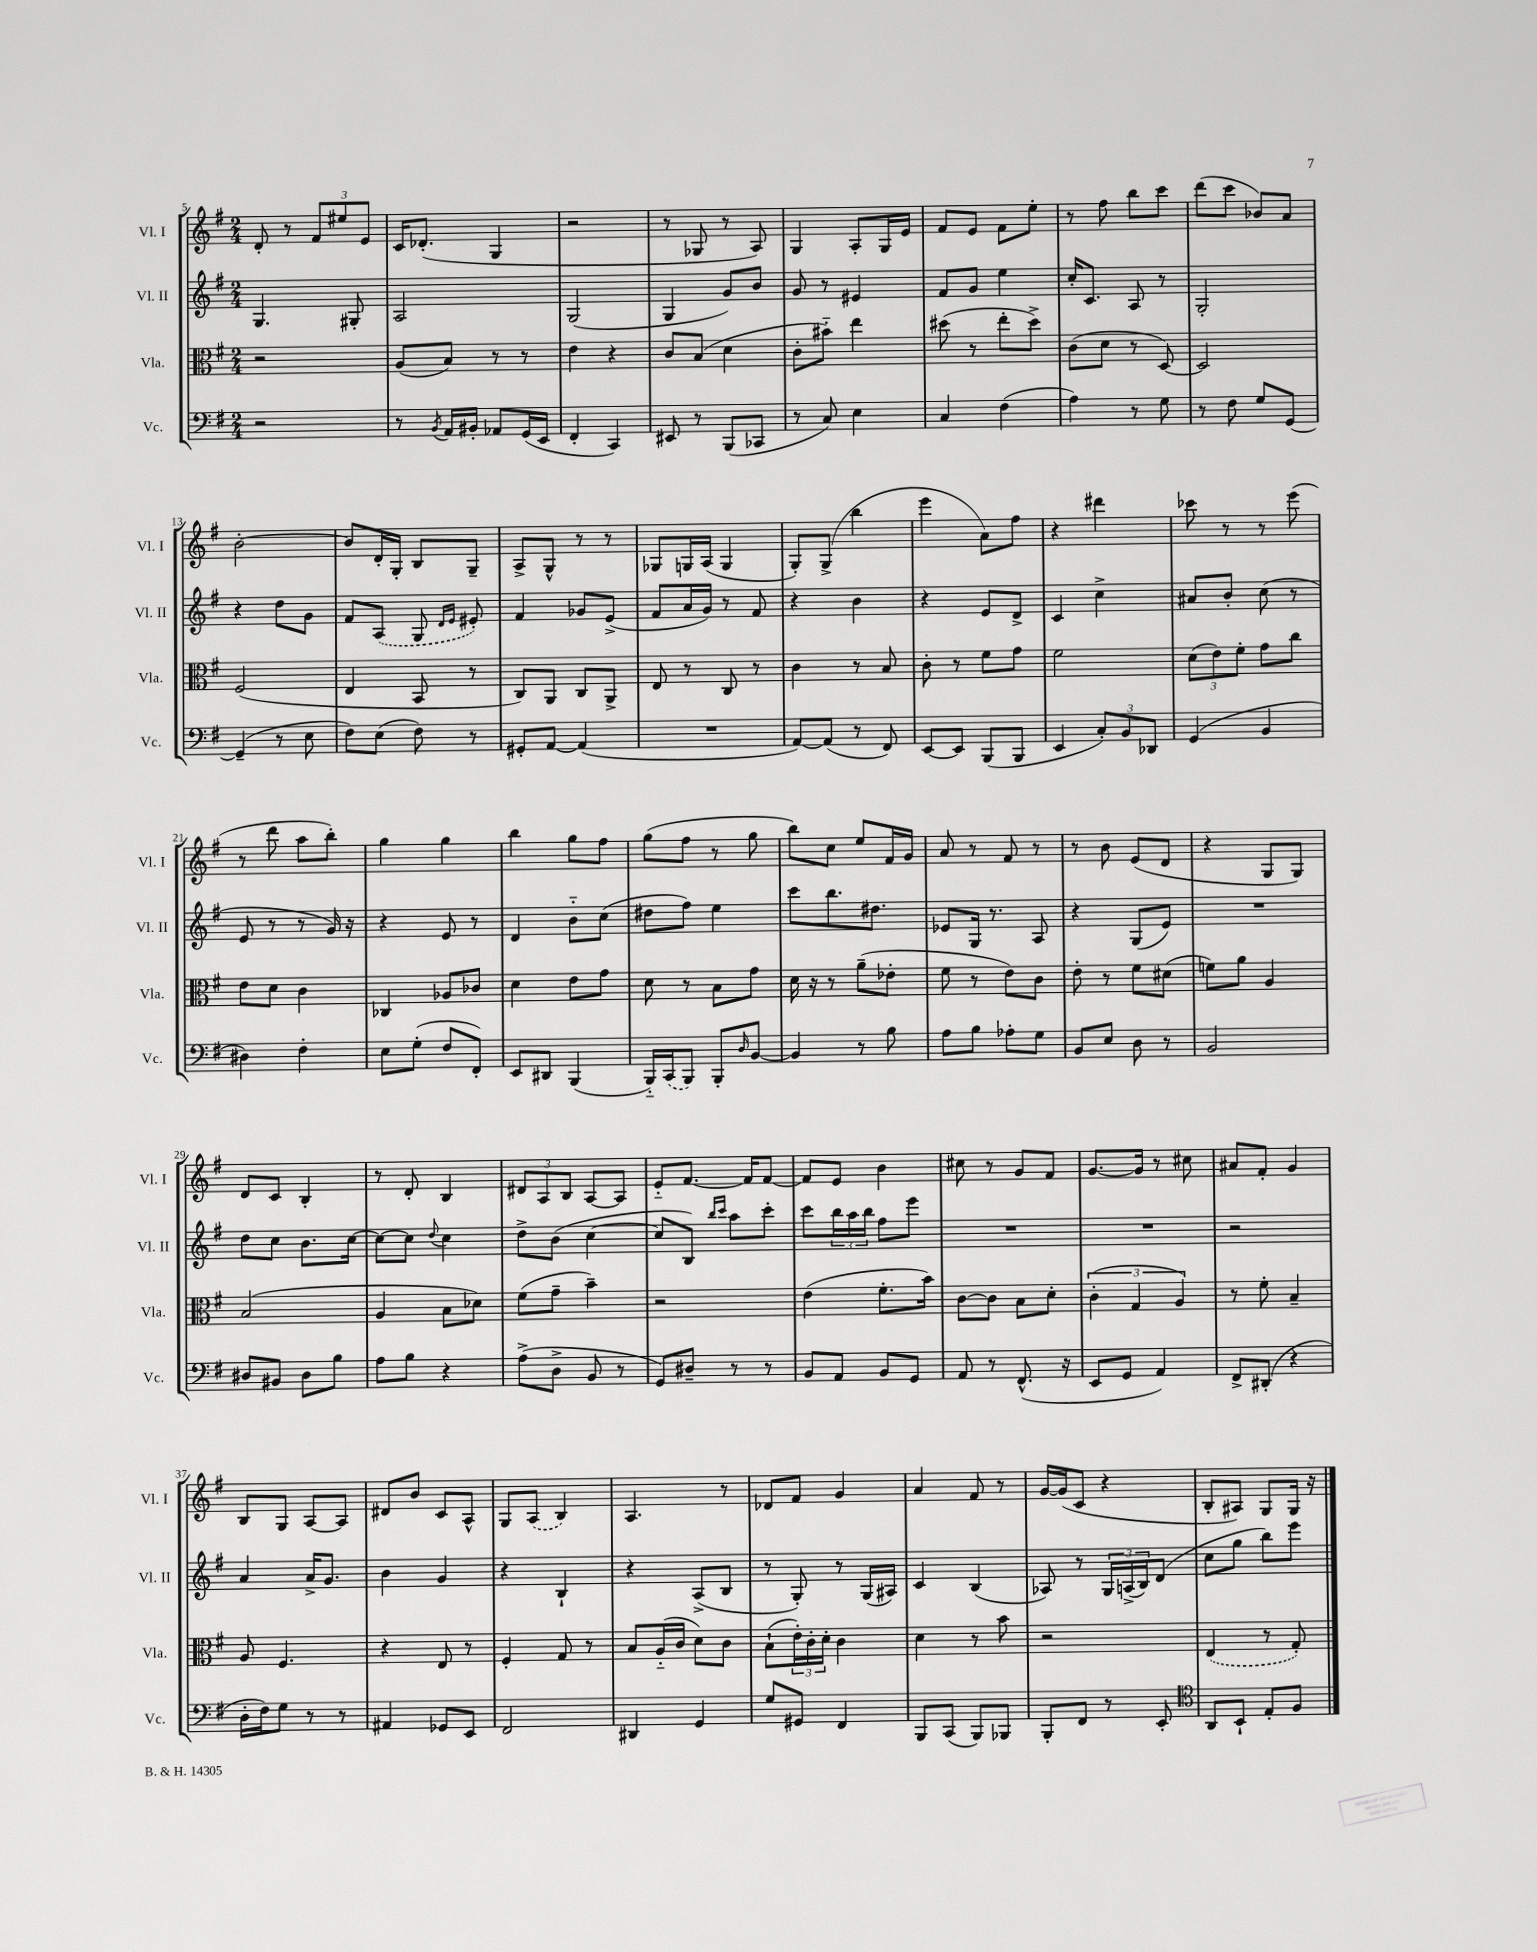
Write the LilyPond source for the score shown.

<<
\new StaffGroup <<
\new Staff = "s0" \with { instrumentName = "Vl. I" shortInstrumentName = "Vl. I" } {
    \clef treble \key g \major \numericTimeSignature \time 2/4
    d'8-. r8 \tuplet 3/2 { fis'8 eis''8 e'8 } |
    c'16 des'8.-.( g4 |
    r2 |
    r8 ges8 r8 a8) |
    g4 a8-. g16 e'16 |
    fis'8 e'8 fis'8 e''8-. |
    r8 fis''8 b''8 c'''8 |
    d'''8( c'''8 bes'8) a'8 |
    b'2~-. |
    b'8 d'16-. g16-. b8 g8-- |
    a8-> g8-^ r8 r8 |
    ges8 g16 a16( g4 |
    g8-.) g8->( b''4 |
    e'''4 a'8) fis''8 |
    r4 dis'''4 |
    ces'''8 r8 r8 e'''8( |
    r8 d'''8 a''8 b''8-.) |
    g''4 g''4 |
    b''4 g''8 fis''8 |
    g''8( fis''8 r8 g''8 |
    b''8) c''8 e''8 fis'16 g'16 |
    a'8 r8 fis'8 r8 |
    r8 b'8 e'8( d'8 |
    r4 g8 g8) |
    d'8 c'8 b4-. |
    r8 d'8-. b4 |
    \tuplet 3/2 { dis'8 a8 b8 } a8~ a8 |
    e'8-_ fis'8.~ fis'16 fis'8~ |
    fis'8 e'8 b'4 |
    cis''8 r8 g'8 fis'8 |
    g'8.~ g'16 r8 cis''8 |
    ais'8 fis'8-. g'4 |
    b8 g8 a8~ a8 |
    dis'8 b'8 c'8 a8-^ |
    g8 \once \slurDashed a8( b4) |
    a4. r8 |
    des'8 fis'8 g'4 |
    a'4 fis'8 r8 |
    g'16~ g'16( c'8 r4 |
    b8-. ais8) g8 g16 r16 \bar "|." |
}
\new Staff = "s1" \with { instrumentName = "Vl. II" shortInstrumentName = "Vl. II" } {
    \clef treble \key g \major \numericTimeSignature \time 2/4
    g4. gis8-. |
    a2 |
    g2( |
    g4 g'8) b'8 |
    g'8 r8 eis'4 |
    fis'8 g'8 e''4 |
    c''16-. c'8. a8 r8 |
    g2-. |
    r4 d''8 g'8 |
    fis'8 \once \slurDashed a8( g8 \grace { d'16 e'16 } eis'8-.) |
    fis'4 ges'8 e'8->( |
    fis'8 a'16 g'16) r8 fis'8 |
    r4 b'4 |
    r4 e'8 d'8-> |
    c'4 c''4-> |
    ais'8 b'8-. c''8( r8 |
    e'8 r8 r8 g'16) r16 |
    r4 e'8 r8 |
    d'4 b'8-_ c''8( |
    dis''8 fis''8) e''4 |
    c'''8 b''8. dis''8. |
    ees'8 g16 r8. a8 |
    r4 g8( e'8) |
    R2 |
    d''8 c''8 b'8. c''16~ |
    c''8~ c''8 \appoggiatura { d''8 } c''4 |
    d''8-> b'8( c''4~ |
    c''8 b8) \grace { b''16 c'''16 } a''8 c'''8-. |
    c'''8 \tuplet 3/2 { b''16 a''16 b''16 } fis''8 e'''8 |
    R2 |
    R2 |
    r2 |
    a'4 a'16-> g'8. |
    b'4 g'4 |
    r4 b4-! |
    r4 a8->( b8 |
    r8 g8-.) r8 g16( ais16) |
    c'4 b4( |
    aes8) r8 \tuplet 3/2 { g16 a16->( b16) } d'8( |
    c''8 g''8 b''8) e'''8 \bar "|." |
}
\new Staff = "s2" \with { instrumentName = "Vla." shortInstrumentName = "Vla." } {
    \clef alto \key g \major \numericTimeSignature \time 2/4
    r2 |
    a8( b8) r8 r8 |
    e'4 r4 |
    c'8 b8( d'4 |
    c'8-. bis'8-_) e''4 |
    dis''8( r8 e''8-. dis''8->) |
    c'8( d'8 r8 d8~) |
    d2 |
    fis2( |
    e4 b,8 r8 |
    c8) a,8 c8 a,8-> |
    e8 r8 c8 r8 |
    c'4 r8 b8 |
    c'8-. r8 fis'8 g'8 |
    fis'2 |
    \tuplet 3/2 { d'8( e'8) fis'8-. } g'8 c''8 |
    e'8 d'8 c'4 |
    ces4 aes8 ces'8 |
    d'4 e'8 g'8 |
    d'8 r8 b8 g'8 |
    d'16 r16 r8 a'8--( ees'8-. |
    fis'8 r8 e'8) c'8 |
    e'8-. r8 fis'8 dis'8( |
    f'8) a'8 a4 |
    b2( |
    a4 b8 des'8) |
    fis'8( g'8-- b'4--) |
    r2 |
    e'4( fis'8.-. b'16) |
    c'8~ c'8 b8 d'8-. |
    \tuplet 3/2 { c'4-.( g4 a4) } |
    r8 fis'8-. b4-- |
    a8 fis4. |
    r4 e8 r8 |
    fis4-. g8 r8 |
    b8 a16-_( c'16 d'8) c'8 |
    b8-!( \tuplet 3/2 { e'16-.) c'16-. d'16-. } c'4 |
    d'4 r8 b'8 |
    r2 |
    \once \slurDashed e4( r8 g8-.) \bar "|." |
}
\new Staff = "s3" \with { instrumentName = "Vc." shortInstrumentName = "Vc." } {
    \clef bass \key g \major \numericTimeSignature \time 2/4
    r2 |
    r8 \acciaccatura { b,8 } a,16 bis,16-. aes,8 g,16( e,16 |
    fis,4-. c,4) |
    eis,8 r8 b,,8( ces,8 |
    r8 c8) e4 |
    c4 fis4( |
    a4) r8 g8 |
    r8 fis8 g8 g,8~ |
    g,4--( r8 e8 |
    fis8) e8( fis8) r8 |
    gis,8-. a,8~ a,4( |
    R2 |
    a,8~) a,8( r8 fis,8) |
    e,8~ e,8 b,,8( b,,8 |
    e,4 \tuplet 3/2 { c8-.) b,8 des,8 } |
    g,4( b,4 |
    dis4) fis4-. |
    e8 g8-.( fis8 fis,8-.) |
    e,8 dis,8 b,,4( |
    b,,16-_) \once \slurDashed c,16( b,,8) b,,8-. \grace { d16 } b,8~ |
    b,4 r8 b8 |
    a8 b8 aes8-. g8 |
    b,8 e8 d8 r8 |
    b,2 |
    dis8 bis,8 dis8 b8 |
    a8 b8 r4 |
    a8->( d8-> b,8 r8 |
    g,8) dis8-- r8 r8 |
    b,8 a,8 b,8 g,8 |
    a,8 r8 fis,8.-^( r16 |
    e,8 g,8 a,4) |
    fis,8-> dis,8-.( r4 |
    d16-. fis16) g8 r8 r8 |
    ais,4 ges,8 e,8 |
    fis,2 |
    dis,4 g,4 |
    g8 gis,8 fis,4 |
    b,,8 c,8( b,,8) bes,,8 |
    b,,8-. fis,8 r8 e,8-. |
    \clef tenor a,8 b,8-! e8-. fis8 \bar "|." |
}
>>
>>
\layout { \context { \Score currentBarNumber = #5 } }
